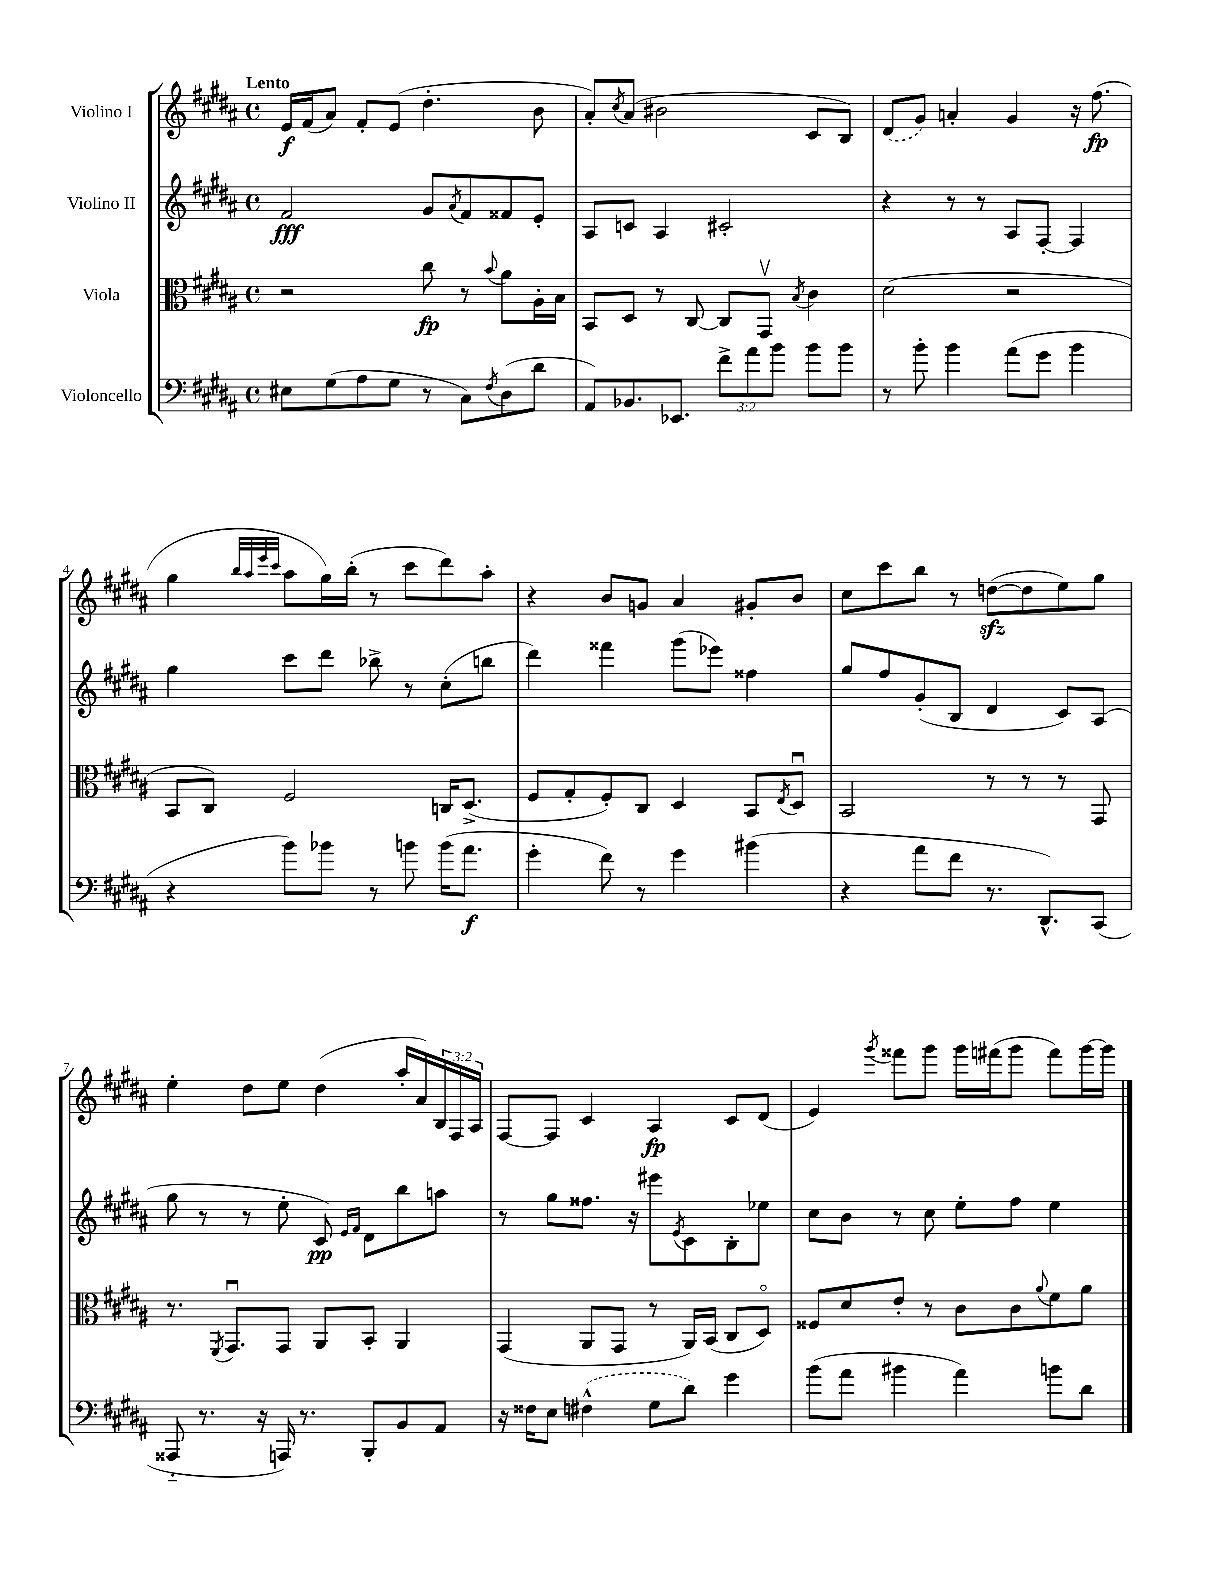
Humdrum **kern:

**kern	**dynam	**kern	**dynam	**kern	**dynam	**kern	**dynam
*part4	*part4	*part3	*part3	*part2	*part2	*part1	*part1
*staff4	*staff4	*staff3	*staff3	*staff2	*staff2	*staff1	*staff1
*I"Violoncello	*	*I"Viola	*	*I"Violino II	*	*I"Violino I	*
*clefF4	*	*clefC3	*	*clefG2	*	*clefG2	*
*k[f#c#g#d#a#]	*	*k[f#c#g#d#a#]	*	*k[f#c#g#d#a#]	*	*k[f#c#g#d#a#]	*
*M4/4	*	*M4/4	*	*M4/4	*	*M4/4	*
*met(c)	*	*met(c)	*	*met(c)	*	*met(c)	*
=1	=1	=1	=1	=1	=1	=1	=1
!	!	!	!	!	!	!LO:TX:a:B:t=Lento	!
8E#X\L	.	2r	.	2f#/	fff	16e/LL	f
.	.	.	.	.	.	(16f#/J	.
(8G#\	.	.	.	.	.	8a#/J)	.
8A#\	.	.	.	.	.	8f#'/L	.
8G#\J	.	.	.	.	.	(8e/J	.
8r	.	8cc#\	fp	8g#/L	.	4.dd#'\	.
.	.	.	.	8qa#/	.	.	.
8C#\L)	.	8r	.	8f#/	.	.	.
8qF#/	.	8qqb/	.	.	.	.	.
(8D#\	.	8a#\L	.	8f##X/	.	.	.
8d#\J	.	16A#'\L	.	8e'/J	.	8b\	.
.	.	16B\JJ	.	.	.	.	.
=2	=2	=2	=2	=2	=2	=2	=2
8AA#/L)	.	8BB/L	.	8A#/L	.	8a#'/L)	.
.	.	.	.	.	.	8qcc#/	.
8.BB-X/	.	8D#/J	.	8cn/J	.	(8a#/J	.
.	.	8r	.	4A#/	.	2b#X\	.
8.EE-X/J	.	.	.	.	.	.	.
.	.	[8C#/	.	.	.	.	.
12f#^\L	.	8C#/L]	.	2c#X'/	.	.	.
12a#\	.	.	.	.	.	.	.
.	.	8GG#v/J	.	.	.	.	.
12b\J	.	.	.	.	.	.	.
.	.	8qB/	.	.	.	.	.
8b\L	.	4c#\	.	.	.	8c#/L	.
8b\J	.	.	.	.	.	8B/J)	.
=3	=3	=3	=3	=3	=3	=3	=3
8r	.	(2d#\	.	4r	.	(8d#/L	.
8b'\	.	.	.	.	.	8g#/J)	.
4b\	.	.	.	8r	.	4an'/	.
.	.	.	.	8r	.	.	.
(8a#\L	.	2r	.	8A#/L	.	4g#/	.
8g#\J	.	.	.	[8F#'/J	.	.	.
4b\	.	.	.	4F#/]	.	16r	.
.	.	.	.	.	.	(8.ff#\	fp
!!LO:LB:g=z
=4	=4	=4	=4	=4	=4	=4	=4
4r	.	8BB/L	.	4gg#\	.	4gg#\	.
.	.	8C#/J)	.	.	.	.	.
.	.	.	.	.	.	32qqbb/LLL	.
.	.	.	.	.	.	32qqaa#/	.
.	.	.	.	.	.	32qqeee/	.
.	.	.	.	.	.	32qqccc#/JJJ	.
8b\L)	.	2F#/	.	8ccc#\L	.	8aa#\L	.
8b-X\J	.	.	.	8ddd#\J	.	16gg#\L)	.
.	.	.	.	.	.	(16bb'\JJ	.
8r	.	.	.	8bb-X^\	.	8r	.
8bn\	.	.	.	8r	.	8ccc#\L	.
(16b\KL	.	16Cn/KL	.	(8cc#'\L	.	8ddd#\)	.
8.a#\J	f	(8.D#^/J	.	.	.	.	.
.	.	.	.	8bbn\J	.	8aa#'\J	.
=5	=5	=5	=5	=5	=5	=5	=5
4g#'\	.	8F#/L	.	4ddd#\)	.	4r	.
.	.	8G#'/	.	.	.	.	.
8f#\)	.	8F#'/)	.	4fff##X\	.	8b/L	.
8r	.	8C#/J	.	.	.	8gn/J	.
4g#\	.	4D#/	.	(8ggg#\L	.	4a#/	.
.	.	.	.	8eee-X\J)	.	.	.
(4b#X\	.	8BB/L	.	4ff##X\	.	8g#X'/L	.
.	.	8qE/	.	.	.	.	.
.	.	8D#u/J	.	.	.	8b/J	.
=6	=6	=6	=6	=6	=6	=6	=6
4r	.	2BB/	.	8gg#/L	.	8cc#\L	.
.	.	.	.	8ff#/	.	8ccc#\	.
8a#\L	.	.	.	(8g#'/	.	8bb\J	.
8f#\J	.	.	.	8B/J	.	8r	.
8.r	.	8r	.	4d#/	.	([8ddnzz\L	.
.	.	8r	.	.	.	8dd\]	.
8.DD#^^/L)	.	.	.	.	.	.	.
.	.	8r	.	8c#/L)	.	8ee\)	.
(8CC#/J	.	8GG#/	.	(8A#/J	.	8gg#\J	.
!!LO:LB:g=z
=7	=7	=7	=7	=7	=7	=7	=7
8AAA##X/	.	8.r	.	8gg#\	.	4ee'\	.
8.r	.	.	.	8r	.	.	.
.	.	8qFF#/	.	.	.	.	.
.	.	8.GG#u/L	.	.	.	.	.
.	.	.	.	8r	.	8dd#\L	.
16r	.	.	.	.	.	.	.
16AAAn/)	.	8GG#/J	.	8ee'\	.	8ee\J	.
8.r	.	.	.	.	.	.	.
.	.	8AA#/L	.	8c#/)	pp	(4dd#\	.
.	.	.	.	16qqe/LL	.	.	.
.	.	.	.	16qqf#/JJ	.	.	.
8BBB'/L	.	8BB'/J	.	8d#\L	.	.	.
8BB/	.	4AA#/	.	8bb\	.	16aa#'/LL	.
.	.	.	.	.	.	16a#/)	.
8AA#/J	.	.	.	8aan\J	.	24B/	.
.	.	.	.	.	.	24F#/	.
.	.	.	.	.	.	24A#/JJ	.
=8	=8	=8	=8	=8	=8	=8	=8
16r	.	(4GG#/	.	8r	.	[8F#/L	.
16F##X\KL	.	.	.	.	.	.	.
8E\J	.	.	.	8gg#\L	.	8F#/J]	.
(4F#X^^\	.	8AA#/L	.	8.ff##X\J	.	4c#/	.
.	.	8GG#/J	.	.	.	.	.
.	.	.	.	16r	.	.	.
8G#\L	.	8r	.	8eee#X\L	.	4A#/	fp
.	.	.	.	8qe/	.	.	.
8d#\J)	.	16AA#/LL)	.	8c#\	.	.	.
.	.	(16BB/JJ	.	.	.	.	.
4g#\	.	8C#/L	.	8B'\	.	8c#/L	.
.	.	8D#/J)	.	8ee-X\J	.	(8d#/J	.
=9	=9	=9	=9	=9	=9	=9	=9
(8b\L	.	8F##X/L	.	8cc#\L	.	4e/)	.
8a#\J	.	8d#/	.	8b\J	.	.	.
.	.	.	.	.	.	8qggg#/	.
4b#X\	.	8e'/J	.	8r	.	8fff##X\L	.
.	.	8r	.	8cc#\	.	8ggg#\J	.
4a#\)	.	8c#\L	.	8ee'\L	.	16ggg#\LL	.
.	.	.	.	.	.	(16fff#X\J	.
.	.	8c#\	.	8ff#\J	.	8ggg#\J	.
.	.	8qqa#/	.	.	.	.	.
8bn\L	.	8f#\	.	4ee\	.	8fff#\L)	.
8d#\J	.	8a#\J	.	.	.	[16ggg#\L	.
.	.	.	.	.	.	16ggg#\JJ]	.
==	==	==	==	==	==	==	==
*-	*-	*-	*-	*-	*-	*-	*-
